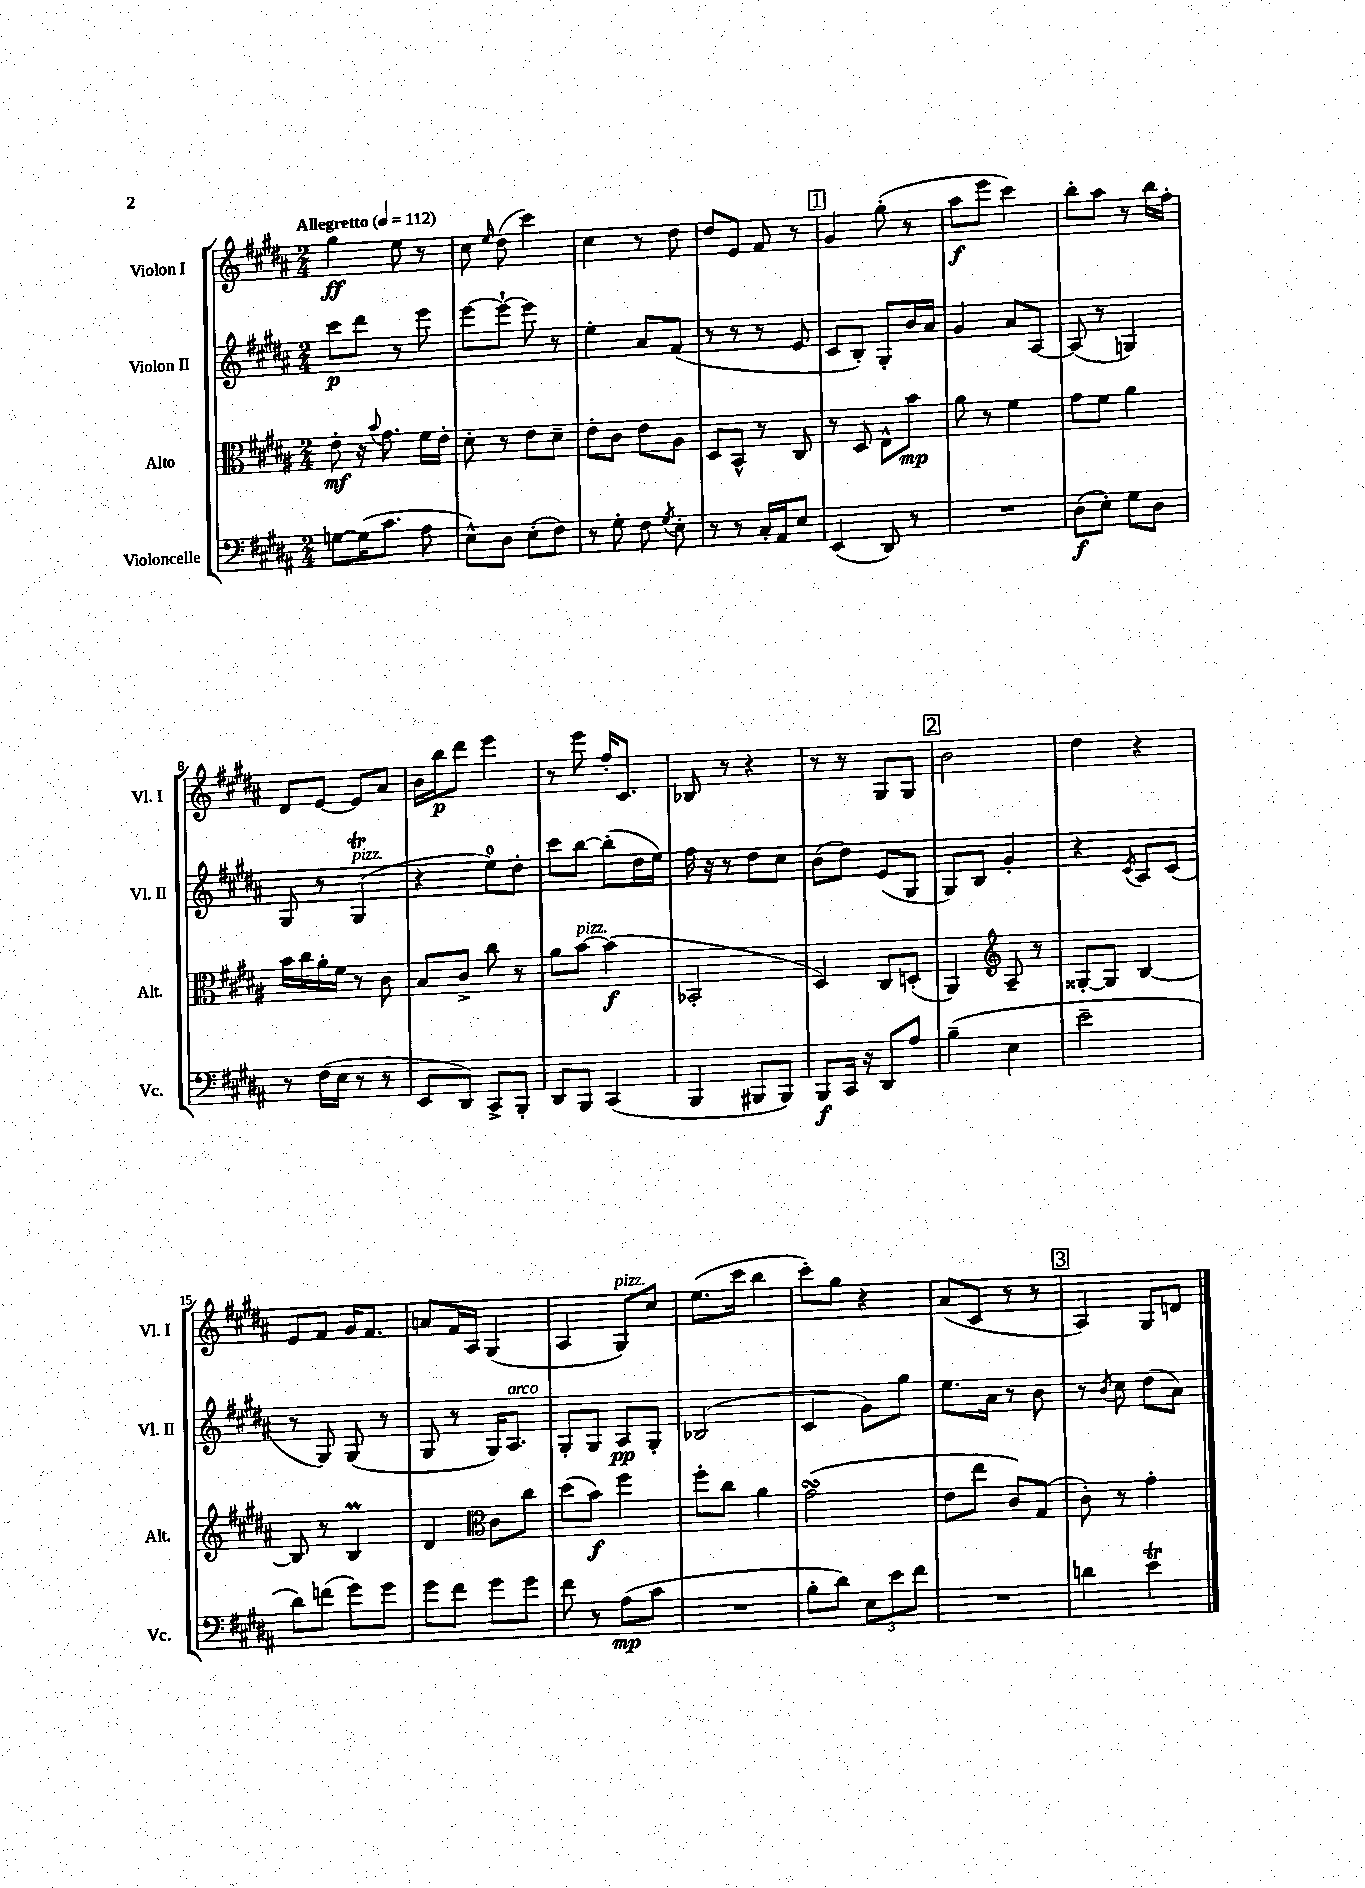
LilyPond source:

<<
\new StaffGroup <<
\new Staff = "s0" \with { instrumentName = "Violon I" shortInstrumentName = "Vl. I" } {
    \clef treble \key b \major \numericTimeSignature \time 2/4 \tempo "Allegretto" 4 = 112
    \autoBeamOff gis''4\ff e''8 r8 |
    cis''8 \grace { e''16 } dis''8( cis'''4) |
    cis''4 r8 dis''8 |
    dis''8[ e'8] fis'8 r8 |
    \mark \markup { \box "1" } gis'4 gis''8-.( r8 |
    ais''8[\f e'''8] cis'''4) |
    b''8[-. ais''8] r8 b''16[ fis''16]-. |
    dis'8[ e'8]~ e'8[ ais'8] |
    b'16[ b''16\p dis'''8] e'''4 |
    r8 e'''8 fis''16[-. cis'8.] |
    bes8 r8 r4 |
    r8 r8 gis8[ gis8] |
    \mark \markup { \box "2" } b'2 |
    dis''4 r4 |
    e'8[ fis'8] gis'16[ fis'8.] |
    a'8[ fis'16 ais16] gis4( |
    ais4 gis8[^\markup { \italic "pizz." }) cis''8] |
    e''8.[( cis'''16] b''4 |
    cis'''8[-.) gis''8] r4 |
    ais'8[( cis'8] r8 r8 |
    \mark \markup { \box "3" } ais4) gis8[ d'8] \bar "|." |
}
\new Staff = "s1" \with { instrumentName = "Violon II" shortInstrumentName = "Vl. II" } {
    \clef treble \key b \major \numericTimeSignature \time 2/4
    \autoBeamOff cis'''8[\p dis'''8] r8 e'''8 |
    e'''8[~ e'''8]~-! e'''8 r8 |
    e''4-. ais'8[ fis'8]( |
    r8 r8 r8 e'8 |
    \mark \markup { \box "1" } cis'8[ b8]-.) gis8[-. b'16 ais'16] |
    gis'4 ais'8[ ais8]~ |
    ais8( r8 g4) |
    gis8 r8 gis4\trill^\markup { \italic "pizz." }( |
    r4 e''8[-0) dis''8]-. |
    cis'''8[ b''8]~ b''8[-.( dis''16 e''16]) |
    fis''16 r16 r8 dis''8[ cis''8] |
    b'8[( dis''8]) e'8[( gis8] |
    \mark \markup { \box "2" } gis8[) b8] gis'4-. |
    r4 \acciaccatura { cis'8 } ais8[ cis'8]( |
    r8 gis8) gis8( r8 |
    gis8 r8 gis16[) ais8.]^\markup { \italic "arco" } |
    gis8[-. gis8] ais8[\pp gis8]-. |
    bes2( |
    cis'4 gis'8[) gis''8] |
    e''8.[ ais'16] r8 b'8 |
    \mark \markup { \box "3" } r8 \acciaccatura { b'8 } cis''8 dis''8[( ais'8]) \bar "|." |
}
\new Staff = "s2" \with { instrumentName = "Alto" shortInstrumentName = "Alt." } {
    \clef alto \key b \major \numericTimeSignature \time 2/4
    \autoBeamOff e'8-.\mf r16 \appoggiatura { b'8 } gis'8. fis'16[ e'16]-. |
    dis'8-. r8 e'8[ dis'8]-- |
    e'8[-. cis'8] e'8[ ais8] |
    dis8[ b,8]-^ r8 cis8 |
    \mark \markup { \box "1" } r8 dis8 e8[-^ b'8]\mp |
    ais'8 r8 fis'4 |
    gis'8[ fis'8] ais'4 |
    b'16[ cis''16 ais'16-. fis'16] r8 cis'8 |
    b8[ cis'8]-> cis''8 r8 |
    ais'8[ b'8]~^\markup { \italic "pizz." } b'4\f( |
    bes,2-. |
    dis4) cis8[ d8]-.( |
    \mark \markup { \box "2" } ais,4) \clef treble ais8-- r8 |
    gisis8[~-. gisis8] b4~ |
    b8 r8 b4\prall |
    dis'4 \clef alto cis'8[ cis''8] |
    dis''8[( b'8]\f) fis''4 |
    fis''8[-. cis''8] ais'4 |
    gis'2\turn( |
    e'8[ e''8] cis'8[) gis8]( |
    \mark \markup { \box "3" } cis'8-.) r8 gis'4-. \bar "|." |
}
\new Staff = "s3" \with { instrumentName = "Violoncelle" shortInstrumentName = "Vc." } {
    \clef bass \key b \major \numericTimeSignature \time 2/4
    \autoBeamOff g8[~ g16( cis'8.] ais8 |
    e8[-^) dis8] e8[-.( fis8]) |
    r8 gis8-. fis8 \acciaccatura { gis8 } e8-. |
    r8 r8 cis16[-. ais,16 e8] |
    \mark \markup { \box "1" } e,4( dis,8) r8 |
    R2 |
    dis8[\f( e8]-.) gis8[ dis8] |
    r8 fis16[( e16] r8 r8 |
    e,8[ dis,8]) cis,8[-> b,,8]-. |
    dis,8[ b,,8] cis,4( |
    b,,4 bis,,8[ bis,,8]) |
    b,,8[\f cis,16] r16 dis,8[ ais8] |
    \mark \markup { \box "2" } b4--( e4 |
    e'2-- |
    dis'8[) f'8]( gis'8[) gis'8] |
    gis'8[ fis'8] gis'8[ gis'8] |
    fis'8 r8 ais8[\mp( cis'8] |
    R2 |
    b8[-. dis'8]) \tuplet 3/2 { e8[ e'8 fis'8] } |
    R2 |
    \mark \markup { \box "3" } d'4 e'4\trill \bar "|." |
}
>>
>>
